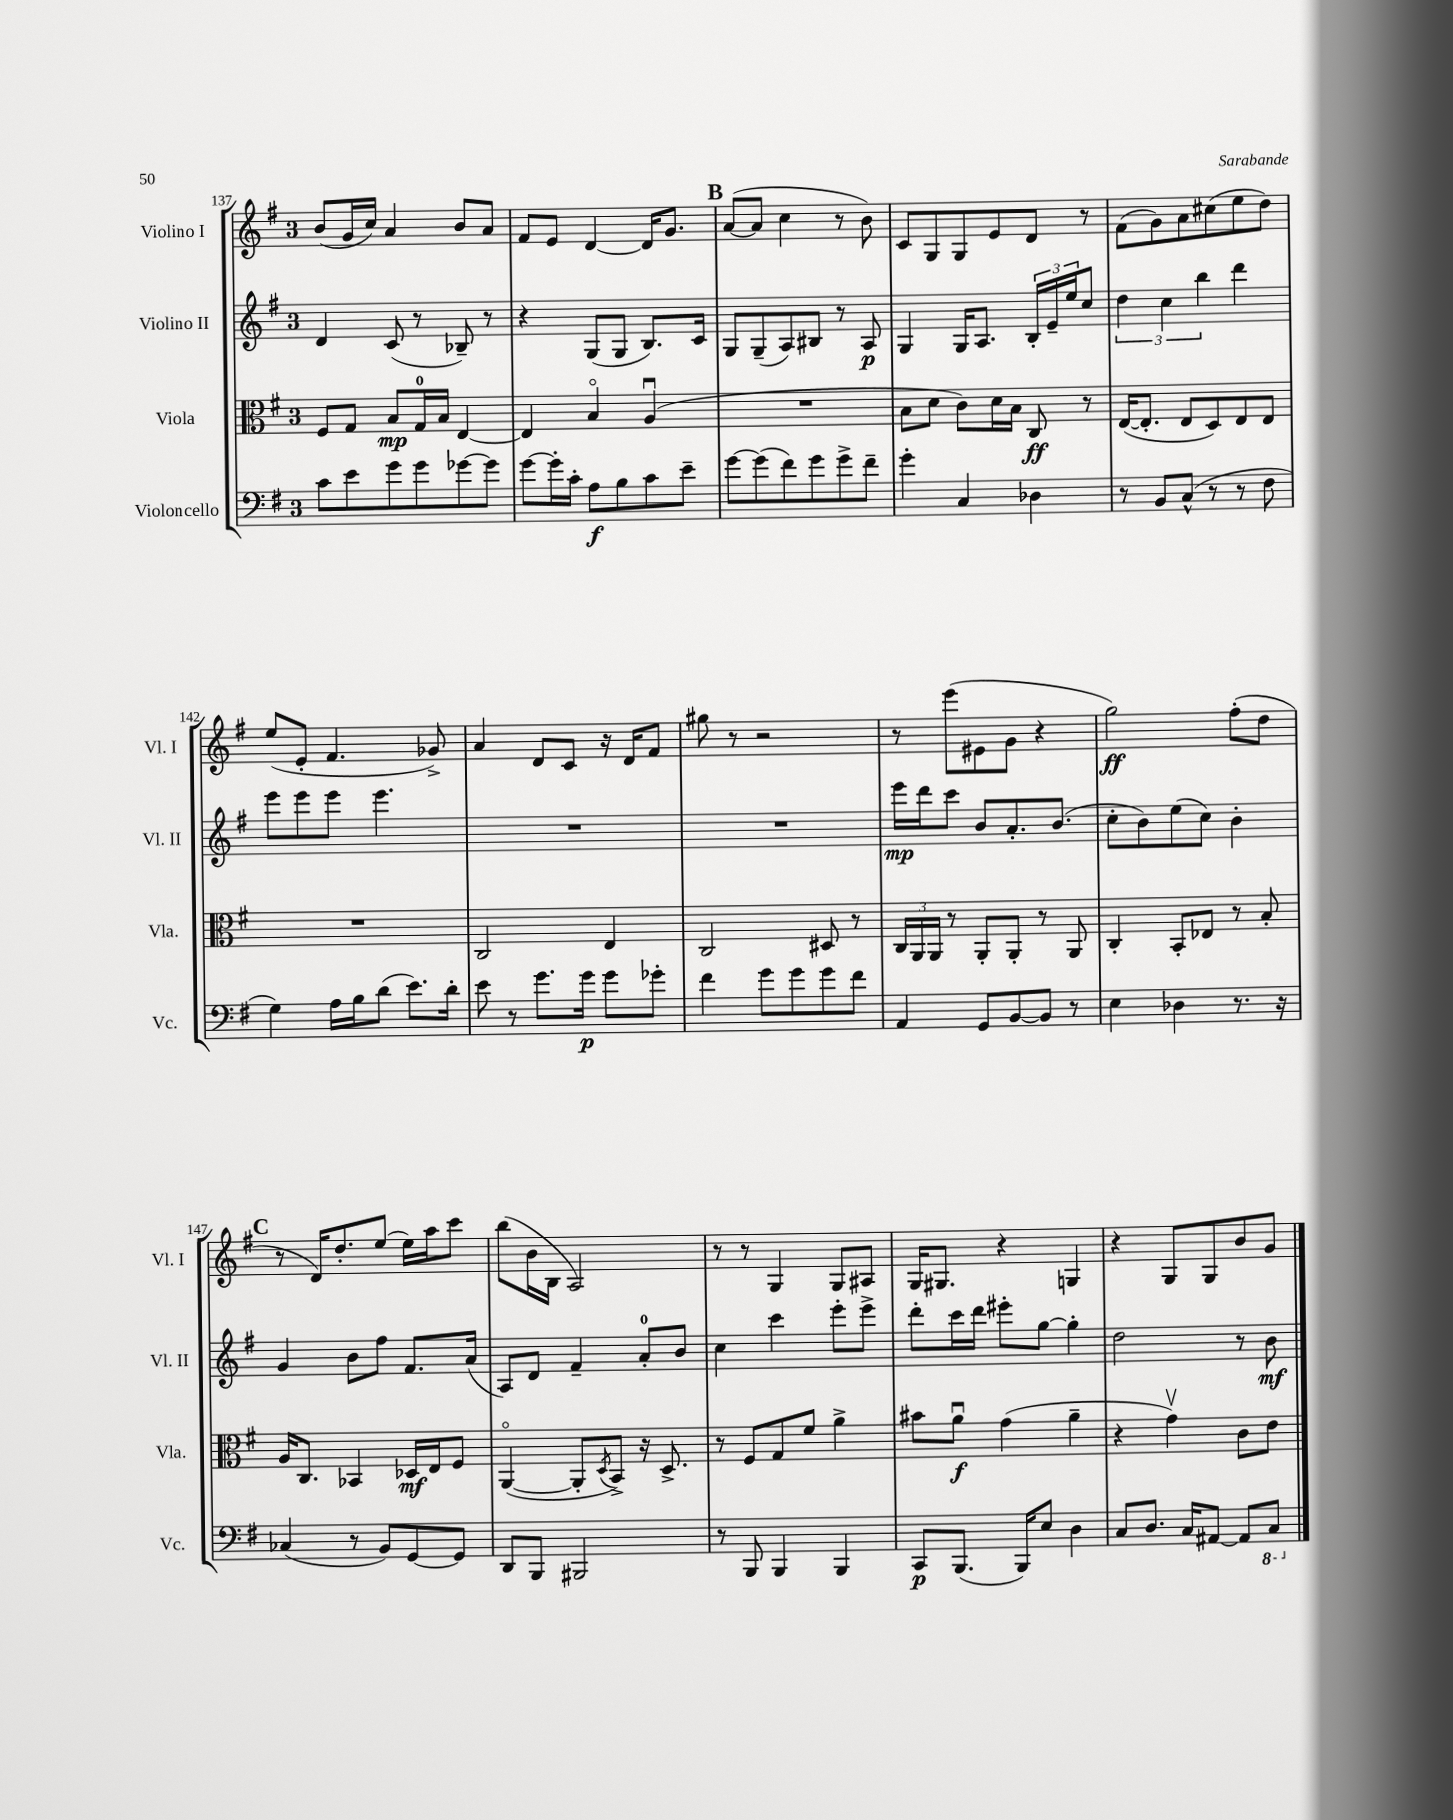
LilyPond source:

<<
\new StaffGroup <<
\new Staff = "s0" \with { instrumentName = "Violino I" shortInstrumentName = "Vl. I" } {
    \clef treble \key g \major \once \override Staff.TimeSignature.style = #'single-digit \time 3/4
    b'8( g'16 c''16) a'4 b'8 a'8 |
    fis'8 e'8 d'4~ d'16 g'8. |
    \mark \markup { \bold "B" } a'8~( a'8 c''4 r8 b'8) |
    c'8 g8 g8 e'8 d'8 r8 |
    fis'8( g'8) a'8 cis''8( e''8 d''8) |
    e''8( e'8-. fis'4. ges'8->) |
    a'4 d'8 c'8 r16 d'16 fis'8 |
    gis''8 r8 r2 |
    r8 e'''8( eis'8 g'8 r4 |
    g''2\ff) fis''8-.( d''8 |
    \mark \markup { \bold "C" } r8 d'16) d''8.-. e''8( e''16) a''16 c'''8 |
    b''8( b'16 b16 a2) |
    r8 r8 g4 g8 ais8 |
    g16 gis8. r4 g4 |
    r4 g8 g8 b'8 g'8 \bar "|." |
}
\new Staff = "s1" \with { instrumentName = "Violino II" shortInstrumentName = "Vl. II" } {
    \clef treble \key g \major \once \override Staff.TimeSignature.style = #'single-digit \time 3/4
    d'4 c'8( r8 bes8--) r8 |
    r4 g8( g8 b8.) c'16 |
    \mark \markup { \bold "B" } g8 g8--( a8) bis8 r8 a8\p |
    g4 g16 a8. \tuplet 3/2 { b16-. e'16-- e''16 } c''8 |
    \tuplet 3/2 { d''4 c''4 b''4 } d'''4 |
    e'''8 e'''8 e'''8 e'''4. |
    R2. |
    R2. |
    e'''16\mp d'''16 c'''8 b'8 a'8.-. b'8.( |
    c''8-. b'8) e''8( c''8) b'4-. |
    \mark \markup { \bold "C" } g'4 b'8 fis''8 fis'8. a'16( |
    a8) d'8 fis'4-- a'8-0-. b'8 |
    c''4 c'''4 e'''8-. e'''8-> |
    d'''8-. c'''16 d'''16 eis'''8-. g''8~ g''4-. |
    d''2 r8 b'8\mf \bar "|." |
}
\new Staff = "s2" \with { instrumentName = "Viola" shortInstrumentName = "Vla." } {
    \clef alto \key g \major \once \override Staff.TimeSignature.style = #'single-digit \time 3/4
    fis8 g8 b8\mp g16-0 b16 e4~ |
    e4 b4\flageolet a4\downbow( |
    \mark \markup { \bold "B" } R2. |
    b8 d'8 c'8) d'16 b16 c8\ff r8 |
    e16~( e8.-. e8 d8) e8 e8 |
    R2. |
    c2 e4 |
    c2 dis8 r8 |
    \tuplet 3/2 { c16 a,16 a,16 } r8 a,8-. a,8-. r8 a,8 |
    c4-. b,8-. ees8 r8 b8-. |
    \mark \markup { \bold "C" } a16 c8. bes,4 des16\mf e16 fis8 |
    a,4~\flageolet( a,8-. \acciaccatura { d8 } b,8->) r16 d8.-> |
    r8 fis8 g8 fis'8 a'4-> |
    bis'8 a'8\downbow\f g'4( a'4-- |
    r4 g'4\upbow) c'8 e'8 \bar "|." |
}
\new Staff = "s3" \with { instrumentName = "Violoncello" shortInstrumentName = "Vc." } {
    \clef bass \key g \major \once \override Staff.TimeSignature.style = #'single-digit \time 3/4
    c'8 e'8 g'8 g'8 ges'8~ ges'8 |
    g'8~ g'16-. c'16-. a8\f b8 c'8 e'8-- |
    \mark \markup { \bold "B" } g'8~ g'8( fis'8) g'8 g'8-> fis'8-- |
    g'4-. c4 des4 |
    r8 b,8 c8-^( r8 r8 fis8 |
    g4) a16 b16 d'8( e'8.) d'16-. |
    e'8 r8 g'8. g'16\p g'8 ges'8-. |
    fis'4 g'8 g'8 g'8 fis'8 |
    a,4 g,8 b,8~ b,8 r8 |
    e4 des4 r8. r16 |
    \mark \markup { \bold "C" } ces4( r8 b,8) g,8~ g,8 |
    d,8 b,,8 bis,,2 |
    r8 b,,8 b,,4 b,,4 |
    c,8\p b,,8.( b,,16) e8 d4 |
    c8 d8. c16 ais,8~ ais,8 \ottava #-1 c,8 \ottava #0 \bar "|." |
}
>>
>>
\layout { \context { \Score currentBarNumber = #137 } }
